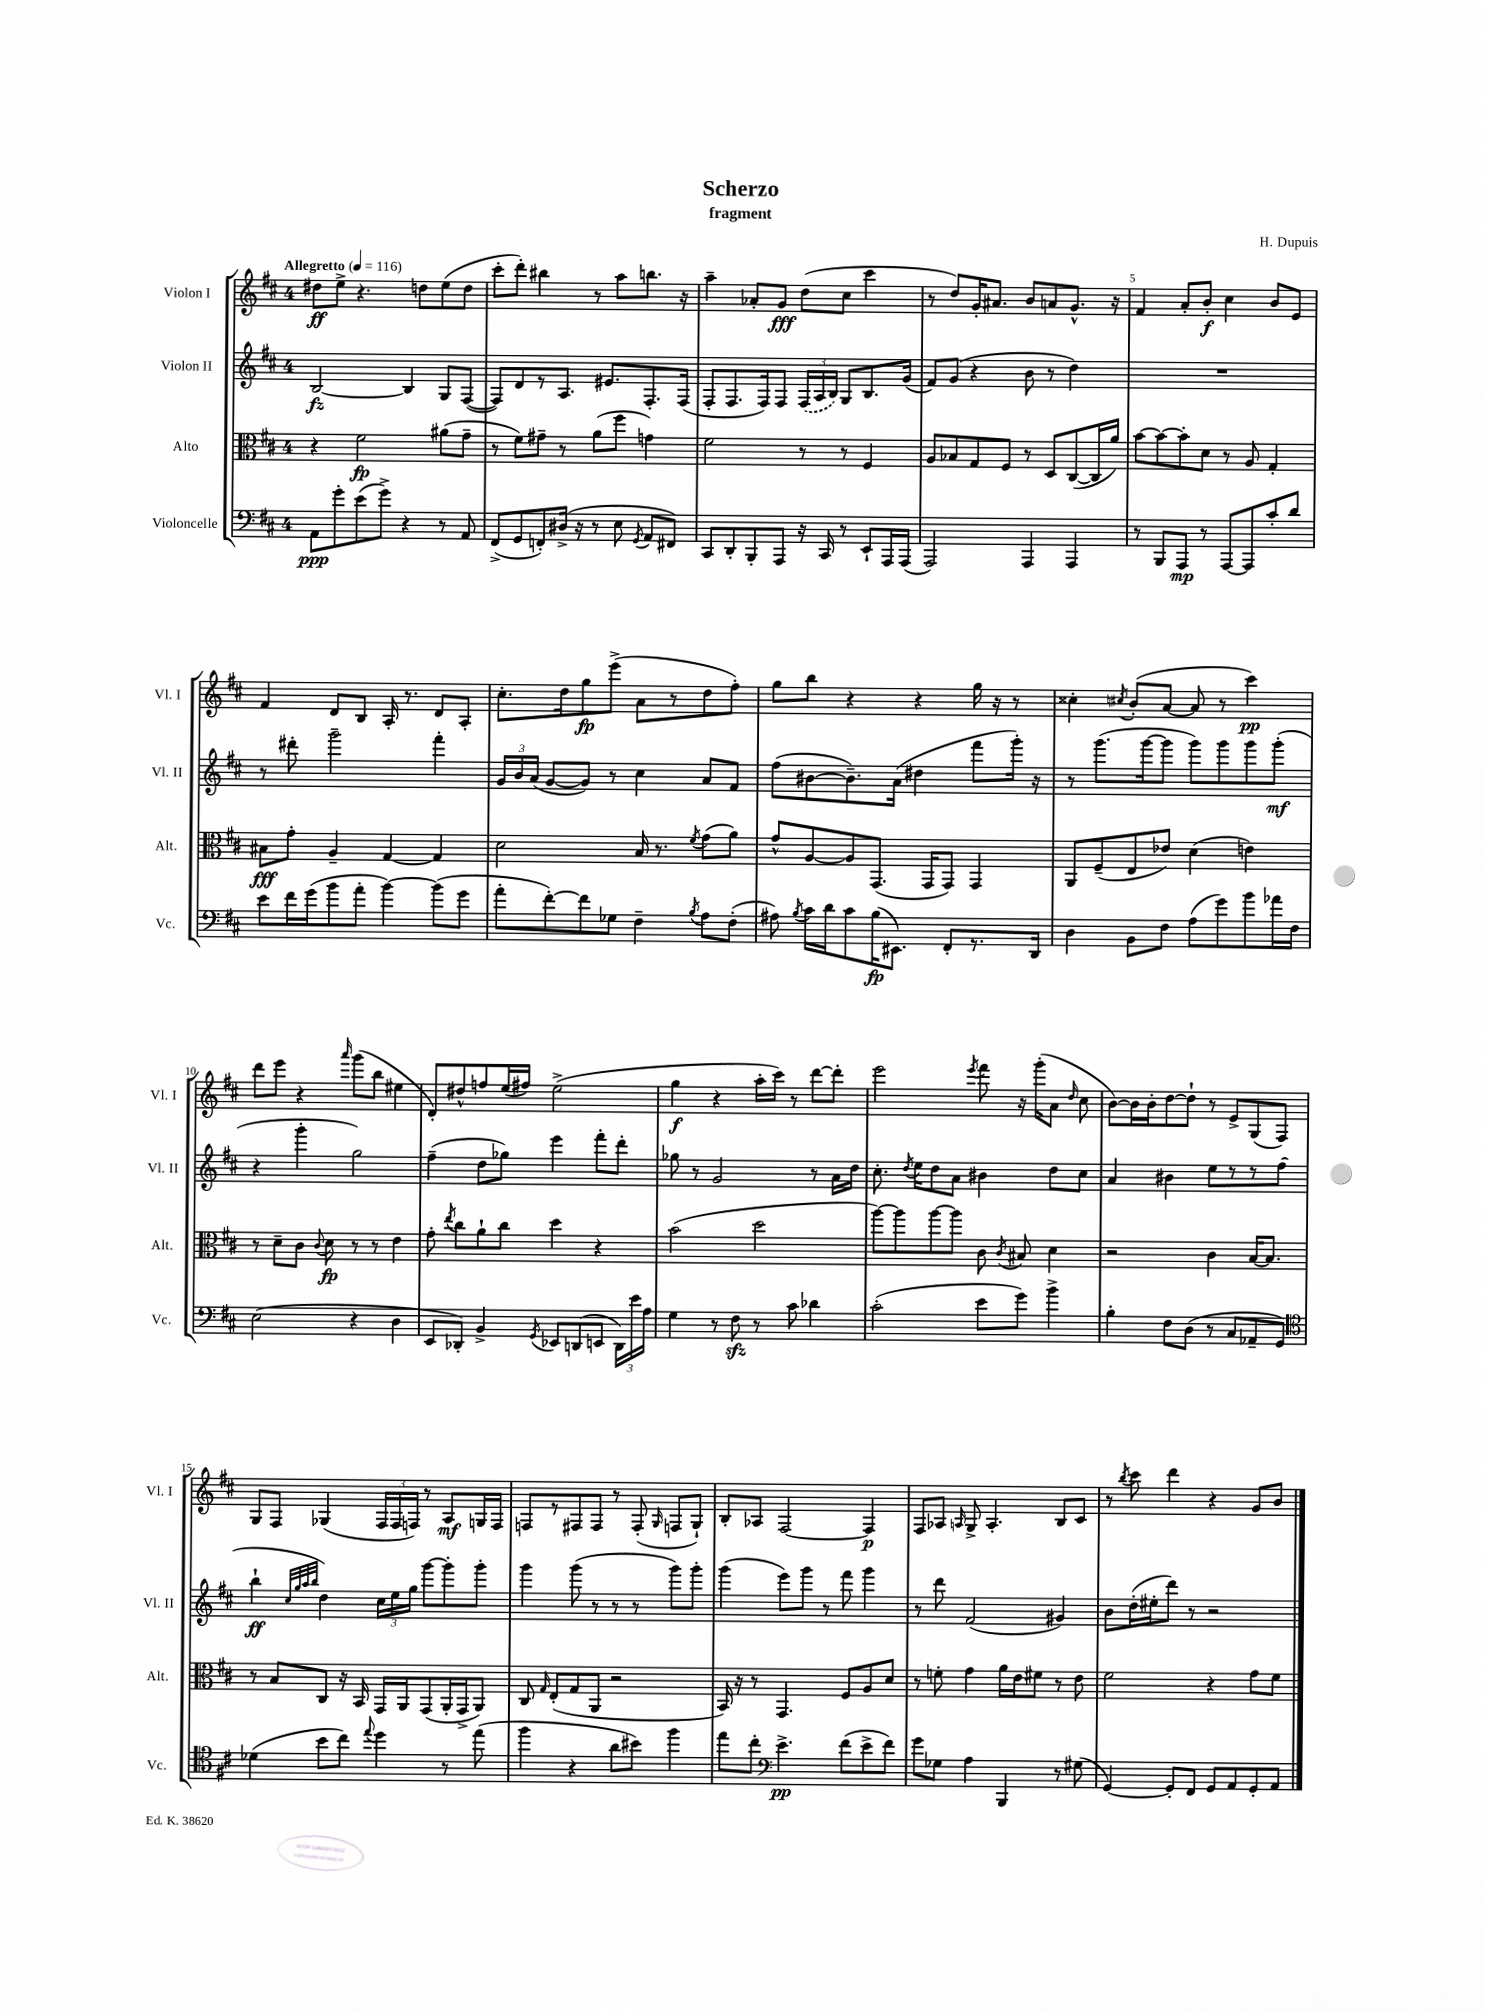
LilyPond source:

\header { title = "Scherzo" composer = "H. Dupuis" subtitle = "fragment" }
<<
\new StaffGroup <<
\new Staff = "s0" \with { instrumentName = "Violon I" shortInstrumentName = "Vl. I" } {
    \clef treble \key d \major \once \override Staff.TimeSignature.style = #'single-digit \time 4/4 \tempo "Allegretto" 4 = 116
    \autoBeamOff dis''8[\ff e''8]-> r4. d''8[ e''8( d''8] |
    cis'''8[-. d'''8]-.) bis''4 r8 a''8[ b''8.] r16 |
    a''4-- aes'8[-. g'8]\fff d''8[( cis''8] cis'''4 |
    r8 d''8[) g'16-. ais'8.] b'8[ a'8 g'8.]-^ r16 |
    fis'4 a'8[-. b'8]-.\f cis''4 b'8[ e'8] |
    fis'4 d'8[ b8] a16-. r8. d'8[ a8]-. |
    cis''8.[-. d''16 g''8\fp e'''8]->( a'8[ r8 d''8 fis''8]-.) |
    g''8[ b''8] r4 r4 g''16 r16 r8 |
    cisis''4-. \acciaccatura { cis''8 } b'8[-.( a'8]~ a'8 r8 cis'''4\pp) |
    d'''8[ e'''8] r4 \grace { a'''16 } g'''8[( b''8] eis''4 |
    d'8[-.) dis''8-^ f''8 e''16( fis''16]) e''2->( |
    g''4\f r4 a''16[-. cis'''16]) r8 d'''8[~ d'''8]-. |
    e'''2 \acciaccatura { e'''8 } fis'''8 r16 g'''16[-.( a'8] \grace { d''16 } cis''8 |
    b'8[~) b'16 b'16-. d''8~ d''8]-! r8 e'8[-> g8( fis8]) |
    g8[ fis8] ges4( \tuplet 3/2 { fis16[ fis16 f16]) } r8 a8[\mf g16 f16] |
    f8[ r8 fis8 fis8] r8 fis8-.( \grace { g16 } f8[ g8]-!) |
    b8[-. aes8] fis2~ fis4\p |
    fis8[ aes8] \grace { a16 } g8-> a4.-. b8[ cis'8] |
    r8 \acciaccatura { b''8 } cis'''8 d'''4 r4 g'8[ b'8] \bar "|." |
}
\new Staff = "s1" \with { instrumentName = "Violon II" shortInstrumentName = "Vl. II" } {
    \clef treble \key d \major \once \override Staff.TimeSignature.style = #'single-digit \time 4/4
    \autoBeamOff b2~\fz b4 g8[ fis8]~( |
    fis8[) d'8 r8 a8.] eis'8.[ fis8.-. fis16]( |
    fis8[-. fis8. fis16) fis8] \tuplet 3/2 { \once \slurDashed fis16[( a16 b16]) } g8[ b8. g'16]( |
    fis'8[) g'8]( r4 b'8 r8 d''4) |
    R1 |
    r8 dis'''8-. g'''2-- fis'''4-. |
    \tuplet 3/2 { g'16[ b'16 a'16]( } g'8[~ g'8]) r8 cis''4 a'8[ fis'8] |
    fis''8[( bis'8~ bis'8.--) a'16]( dis''4 fis'''8[ g'''16]-.) r16 |
    r8 g'''8.[( g'''16~ g'''8] g'''8[) g'''8 g'''8 g'''8]-.\mf( |
    r4 g'''4-. g''2) |
    fis''4--( d''8[ ges''8]) e'''4 fis'''8[-. d'''8]-. |
    ges''8 r8 g'2 r8 a'16[ d''16] |
    cis''8.-. \acciaccatura { d''8 } e''16[ d''8 a'8] bis'4 d''8[ cis''8] |
    a'4 bis'4 e''8[ r8 r8 fis''8]( |
    b''4-!\ff \grace { cis''32[ g''32 a''32 b''32] } d''4) \tuplet 3/2 { cis''16[ e''16 g''16] } g'''8[~ g'''8-. g'''8]-. |
    g'''4 g'''8( r8 r8 r8 g'''8[) g'''8]-. |
    g'''4( e'''8[) g'''8] r8 fis'''8 g'''4 |
    r8 d'''8 fis'2( gis'4) |
    b'8[ d''16-.( eis''16-. d'''8]) r8 r2 \bar "|." |
}
\new Staff = "s2" \with { instrumentName = "Alto" shortInstrumentName = "Alt." } {
    \clef alto \key d \major \once \override Staff.TimeSignature.style = #'single-digit \time 4/4
    \autoBeamOff r4 fis'2\fp ais'8[( g'8]-- |
    r8 fis'8[) gis'8]-- r8 a'8[( fis''8] g'4) |
    fis'2 r8 r8 fis4 |
    a8[ bes8 g8 fis8] r8 d8[ cis8~( cis16 a'16]) |
    b'8[~ b'8~ b'8-. d'8] r8 a8 g4-. |
    bis8[\fff g'8]-. a4-- g4~ g4 |
    d'2 b16 r8. \acciaccatura { fis'8 } g'8[( a'8]) |
    g'8[-^ a8~ a8 g,8.]( g,16[ g,8]) g,4 |
    a,8[ fis8--( e8 ees'8]) d'4( e'4) |
    r8 d'8[-- cis'8] \appoggiatura { cis'8 } d'8\fp r8 r8 e'4 |
    g'8-. \acciaccatura { e''8 } cis''8[ a'8-! cis''8] d''4 r4 |
    b'2( d''2 |
    a''8[~) a''8 a''8~ a''8] cis'8 \acciaccatura { cis'8 } bis8 d'4 |
    r2 cis'4 b16[~ b8.] |
    r8 b8[ cis8] r16 b,16 g,16[ a,16 g,8( a,16-. g,16-> a,8]) |
    cis8 \grace { g16 } e8[-.( g8 a,8] r2 |
    b,16) r16 r8 g,4. fis8[ a8 d'8] |
    r8 f'8-. g'4 a'16[ e'16 fis'8] r8 e'8 |
    fis'2 r4 g'8[ fis'8] \bar "|." |
}
\new Staff = "s3" \with { instrumentName = "Violoncelle" shortInstrumentName = "Vc." } {
    \clef bass \key d \major \once \override Staff.TimeSignature.style = #'single-digit \time 4/4
    \autoBeamOff a,8[\ppp g'8-. e'8( g'8]->) r4 r8 a,8 |
    fis,8[->( g,8 f,8-.) dis16]->( r16 r8 e8 \acciaccatura { g,8 } a,8[ fis,8]) |
    cis,8[ d,8-. b,,8-. a,,8] r16 cis,16 r8 e,8[-! a,,16 a,,16]( |
    a,,2) a,,4 a,,4 |
    r8 b,,8[ a,,8]\mp r8 a,,8[~ a,,8 cis'8-. d'8] |
    e'8[ fis'16 g'16( b'8 a'8]-. b'4~) b'8[( g'8] |
    a'8[-. fis'8~-.) fis'8 ges8] fis4-- \acciaccatura { b8 } a8[ fis8]-.( |
    ais8) \acciaccatura { b8 } cis'16[ d'16 cis'8 b16\fp( eis,8.]) fis,8[-. r8. d,16] |
    d4 b,8[ fis8] a8[( g'8) b'8 aes'16 fis16] |
    e2( r4 d4 |
    e,8[ des,8]-.) b,4-> \acciaccatura { g,8 } ees,8[ d,8( e,8] \tuplet 3/2 { d,16[) e'16 a16] } |
    g4 r8 fis8\sfz r8 cis'8 des'4 |
    cis'2-.( e'8[ g'8]) b'4-> |
    b4-. fis8[ d8]( r8 cis8[ aes,8-- g,8]) |
    \clef tenor des'4( b'8[ cis''8]) \appoggiatura { e''8 } d''4 r8 e''8( |
    fis''4 r4 a'8[ bis'8]) fis''4 |
    e''8[ cis''8]-. \clef bass e'4.->\pp fis'8[( e'8-> fis'8]) |
    g'8[ ges8] a4 b,,4 r8 gis8( |
    g,4~) g,8[-. fis,8] g,8[ a,8 g,8-. a,8] \bar "|." |
}
>>
>>
\layout { \context { \Score \override BarNumber.break-visibility = ##(#f #t #t) barNumberVisibility = #(every-nth-bar-number-visible 5) } }
